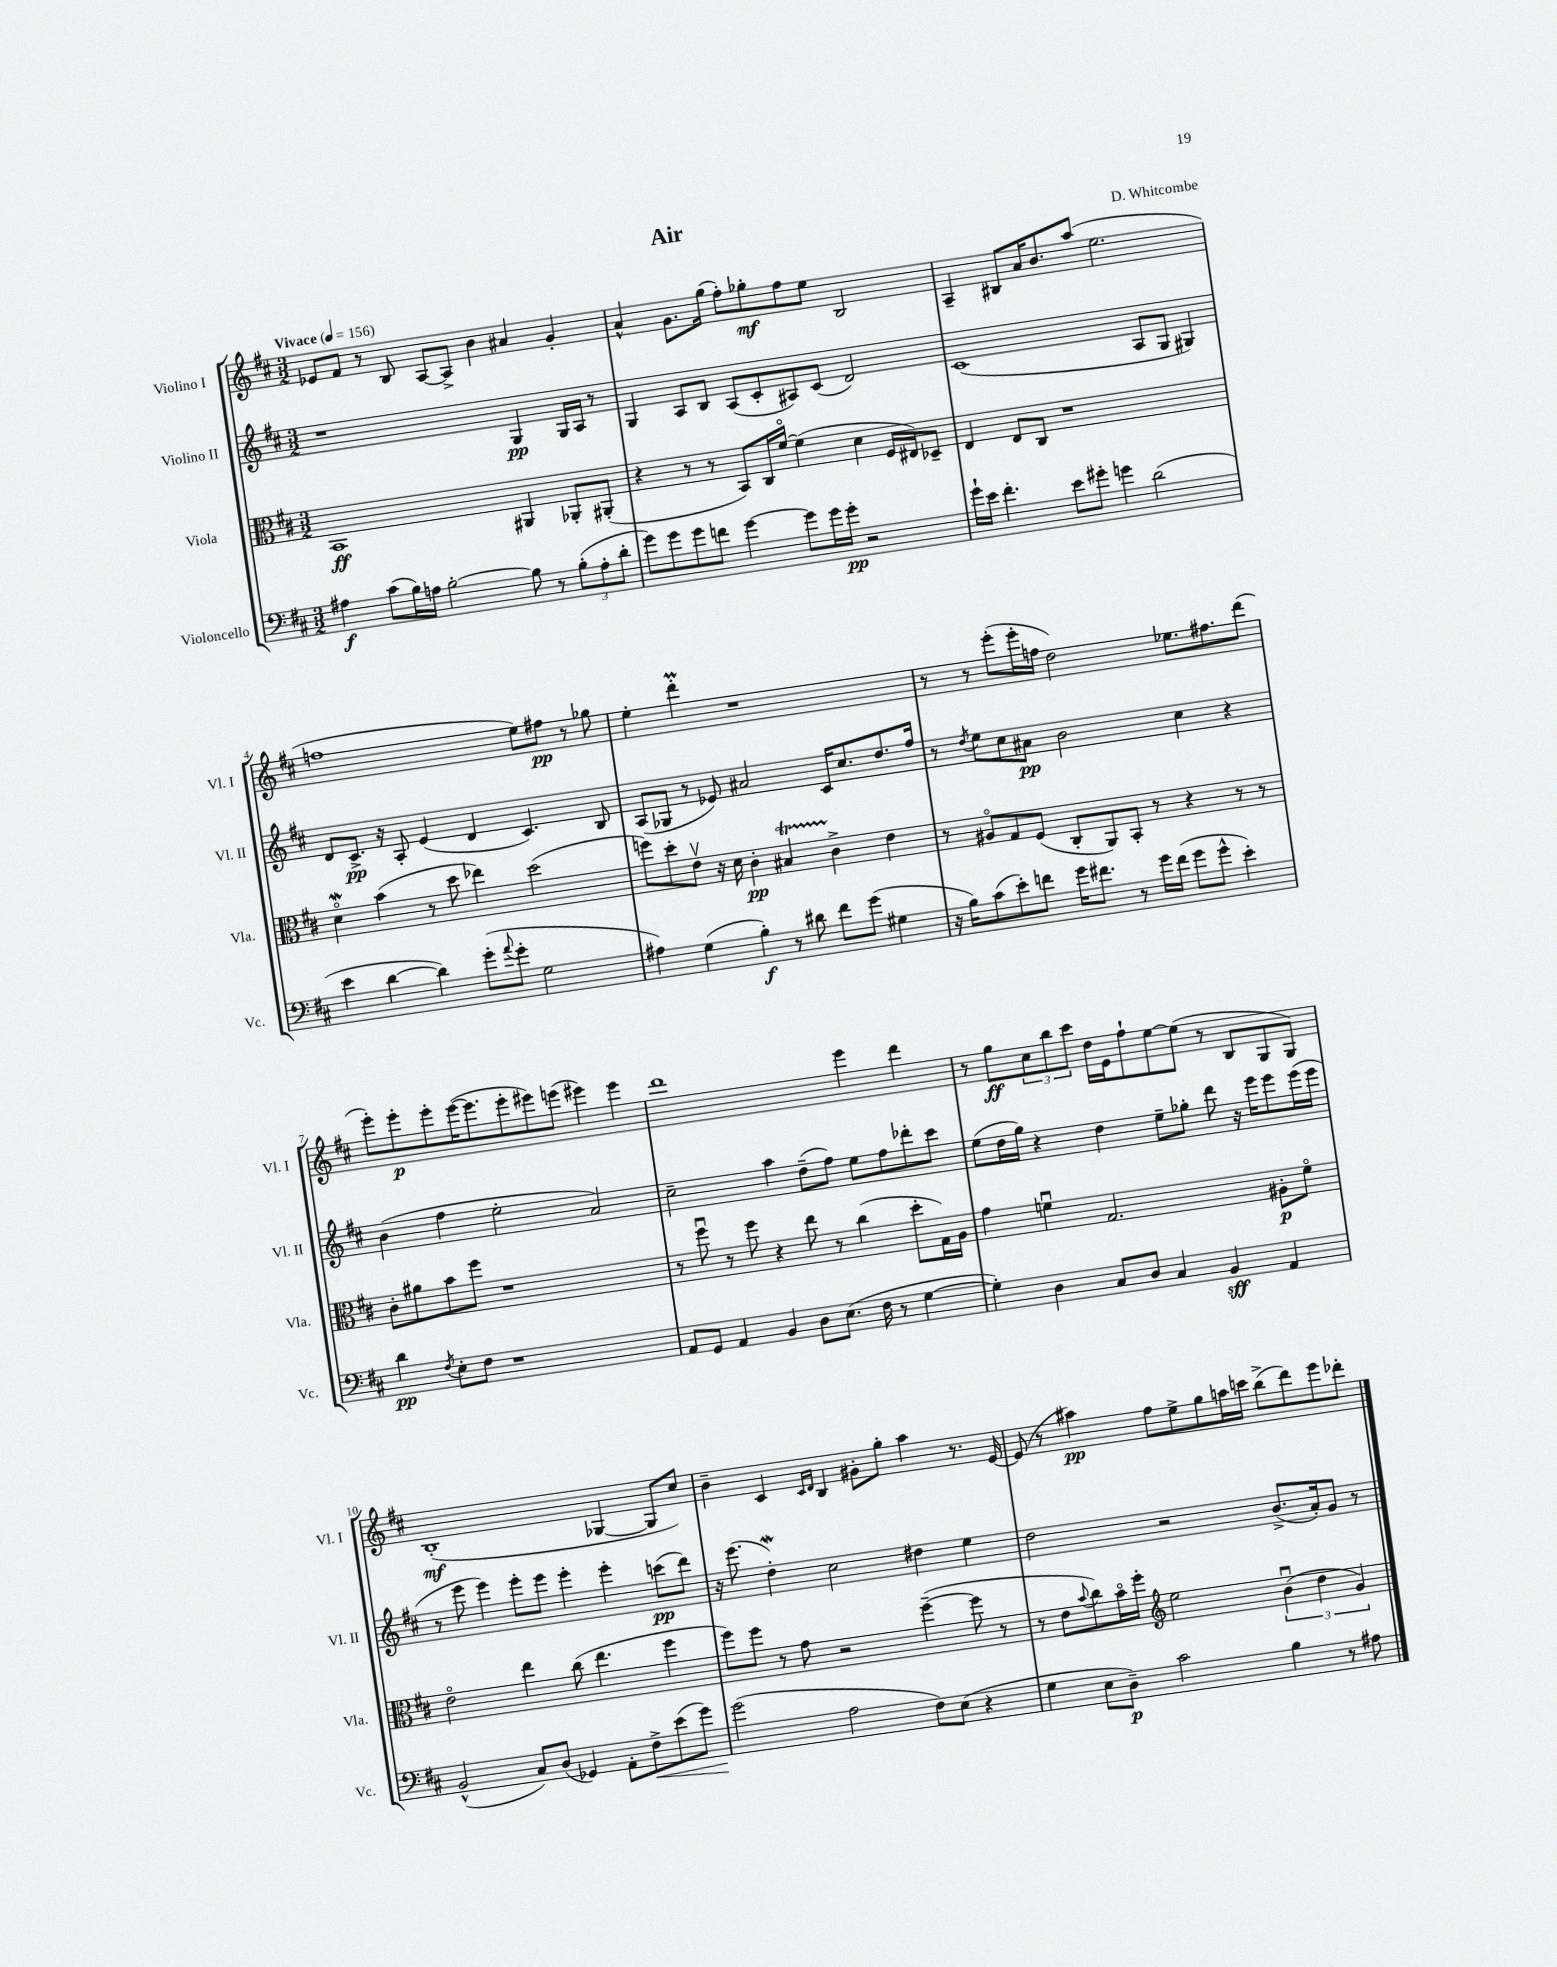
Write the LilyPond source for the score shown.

\header { title = "Air" composer = "D. Whitcombe" }
<<
\new StaffGroup <<
\new Staff = "s0" \with { instrumentName = "Violino I" shortInstrumentName = "Vl. I" } {
    \clef treble \key d \major \numericTimeSignature \time 3/2 \tempo "Vivace" 4 = 156
    ees'8 fis'8 r8 b8 a8~ a8-> b'4 ais'4 g'4-. |
    a'4-^ g'8. g''16( fis''8-.) ges''8-.\mf fis''8 e''8 b2 |
    a4-- bis8 a'16 b'8. a''8( e''2. |
    f''1 e''8) fis''8\pp r8 ges''8 |
    e''4-. d'''4-.\prall r1 |
    r8 r8 e'''8-.( e'''16-. f''16 d''2) ees''8. fis''8. d'''8( |
    e'''8-.) e'''8-.\p e'''8-. e'''16~( e'''8. e'''8-. eis'''8) e'''8( eis'''4) eis'''4 |
    d'''1 e'''4 d'''4 |
    r8 g''8\ff \tuplet 3/2 { cis''8 b''8 cis'''8 } d''16 e'16 fis''8-! e''8~ e''8( r8 b8 g8 g8) |
    b1-.\mf( ges4~ ges8 cis''8) |
    b'4-- cis'4 \grace { cis'16 d'16 } b4 gis'8-. g''8-. a''4 r8. e'16~ |
    e'8( r8 ais''4\pp) fis''8 e''8-> g''8 a''16 c'''16 b''8->( d'''8) e'''8 des'''8-. \bar "|." |
}
\new Staff = "s1" \with { instrumentName = "Violino II" shortInstrumentName = "Vl. II" } {
    \clef treble \key d \major \numericTimeSignature \time 3/2
    r1 g4\pp g16 a16 r8 |
    g4 a8 b8 a8( cis'8-. ais8) cis'8( d'2) |
    cis'1( a8 g8 gis4) |
    d'8 cis'8.->\pp r16 a8-. e'4( d'4 cis'4.) b8 |
    a8( ges8 r8 ees'8) ais'2 cis'16 cis''8. d''8. fis''16 |
    r8 \acciaccatura { d''8 } e''8 cis''8 ais'8\pp b'2 cis''4 r4 |
    b'4( fis''4 e''2-. a'2) |
    cis''2-- a''4 d''8--( fis''8) e''8 fis''8 des'''8-. cis'''8 |
    e''8( d''16 g''16) r4 d''4 e''8-- ges''8-. d'''8 r16 e'''16 e'''8 e'''16( e'''16 |
    r8 e'''8 e'''4) e'''8-. e'''8 e'''4-. e'''4-. c'''8\pp( d'''8) |
    r16 e'''8.( d''4-.\mordent) cis''2 dis''4 e''4 |
    d''2 r2 b'8.->( a'16-.) g'8 r8 \bar "|." |
}
\new Staff = "s2" \with { instrumentName = "Viola" shortInstrumentName = "Vla." } {
    \clef alto \key d \major \numericTimeSignature \time 3/2
    b,1\ff ais,4 aes,8-. ais,8-.( |
    r4 r8 r8 b,8) cis16 fis'16~\flageolet fis'4( d'4 fis16 eis16) des8-- |
    e4 e8 cis8 r1 |
    d'4\flageolet\mordent b'4( r8 d''8 ees''4) d''2( |
    f''8) d''8-. e'8\upbow r16 d'16 cis'4-.\pp bis4\startTrillSpan cis'4->\stopTrillSpan e'4 |
    r8 ais8\flageolet g8 fis8( cis8-. a,8) b,8-. r8 r4 r8 r8 |
    cis'8-. ais'8 b'8 fis''8 r1 |
    r8 fis''8\downbow r8 fis''8 r4 e''8 r8 cis''4( d''8-. g16) a16 |
    g'4 f'4\downbow g2. ais8-.\p f'8\flageolet |
    e'2\flageolet e''4 cis''8( e''4. fis''4 |
    fis''8) fis''8 r8 g'8 r2 fis''4~--( fis''8 r8 |
    r8 e'8 \appoggiatura { b'8 } cis''8) b'16\flageolet fis''16-. \clef treble e''2 \tuplet 3/2 { b'4\downbow( d''4 g'4) } \bar "|." |
}
\new Staff = "s3" \with { instrumentName = "Violoncello" shortInstrumentName = "Vc." } {
    \clef bass \key d \major \numericTimeSignature \time 3/2
    ais4\f cis'8( b16) a16 b2~-. b8 r8 \tuplet 3/2 { b8-.( a8-. d'8-. } |
    g'8) g'8 g'8 f'8 g'4~ g'8 g'16 g'16-.\pp r2 |
    g'16-! e'16 fis'4.-. e'8 gis'8-. g'4 d'2( |
    e'4 d'4~ d'4) g'8-.( \appoggiatura { a'8 } g'8-. g2 |
    ais4) g4( b4-.\f) r8 dis'8 fis'8 g'8( gis4 |
    r16 b16) cis'8( e'8-.) f'8 g'16 fis'8. r8 g'16 fis'16( g'8 g'8-^ e'4-.) |
    d'4\pp \acciaccatura { fis8 } e8-. fis8 r1 |
    a,8 g,8 a,4 b,4 d8 e8.( fis16 r8 g4~ |
    g4-.) d4 cis8 d8 cis4 b,4\sff a,4 |
    b,2-^( cis8) d8( ges,4) a,8-. fis8->\< e'8( g'8) |
    g'2\!( a2 fis8) e8( r4 |
    g4 e8 d8--\p) cis'2 b4 r8 ais8 \bar "|." |
}
>>
>>
